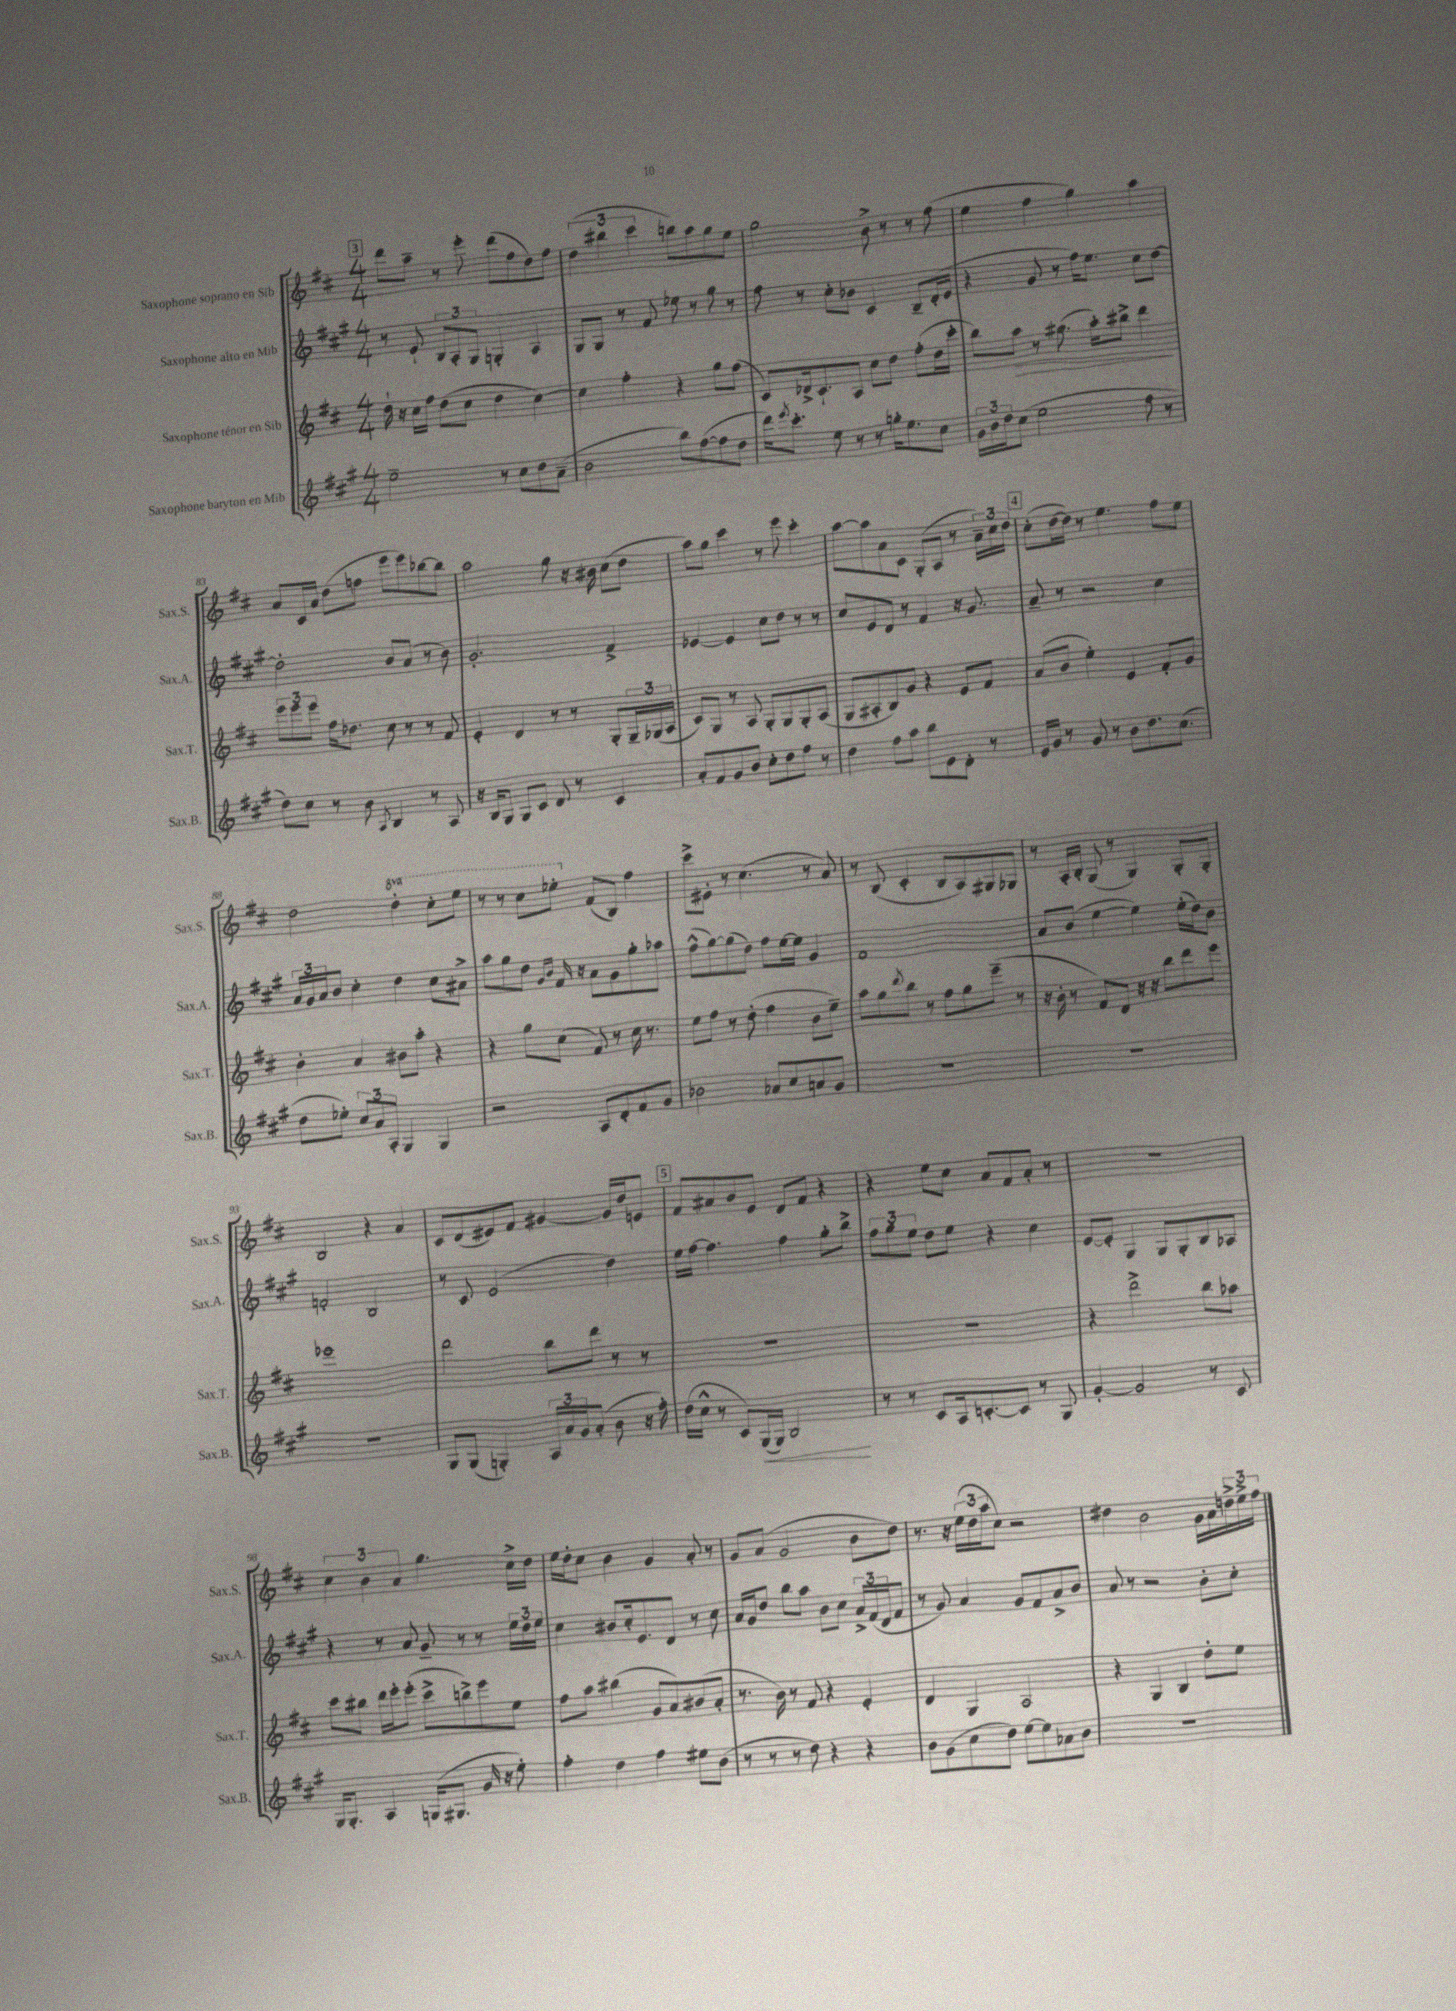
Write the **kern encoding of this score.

**kern	**kern	**kern	**kern
*staff4	*staff3	*staff2	*staff1
*clefG2	*clefG2	*clefG2	*clefG2
*k[f#c#g#]	*k[f#c#]	*k[f#c#g#]	*k[f#c#]
*M4/4	*M4/4	*M4/4	*M4/4
2ee~	16dd`	8r	8ddd
.	16r	.	.
.	16cc#	8e`	8aa~
.	16ff#	.	.
.	(8dd	12B	8r
.	.	12A'	.
.	8cc#	.	8eee'
.	.	12G#	.
8r	4dd	4G'	(8ddd
8cc#	.	.	8ff#
8dd	[4cc#)	4A	8dd)
(8a~	.	.	8ff#
=	=	=	=
2b	4cc#]	8G#	(6dd
.	.	8G#	.
.	.	.	6bb#
.	4ff#'	8r	.
.	.	.	6ccc#
.	.	8f#	.
8bb)	4r	8ee-	8bb)
([8ff#	.	8r	8aa
8ff#]	8gg	8gg#	8gg
8dd	(8ff#	8r	8ee
=	=	=	=
16ddd)	8c#)	8ff#	2gg
8qeee	.	.	.
8.ccc#'	.	.	.
.	16d-^	8r	.
.	8.c#`	.	.
8ee	.	8cc#'	.
8r	8A	8b-	.
8r	8cc#	4c#	8b^
16gg'	8dd	.	8r
8.ee	.	.	.
.	(8ff#'	8B~	8r
8cc#	16dd	(16d'	(8ff#
.	16ccc#'	16e	.
=	=	=	=
24g#	8bb)	4r	4ee
24b	.	.	.
24dd	.	.	.
(8cc#	8aa	.	.
2ee	8r	8g#	4ff#
.	(8.gg#	8r	.
.	.	16ff#)	4gg)
.	16aa')	8.ee	.
.	8bb#^	.	.
8ff#	4ddd	8cc#	4aa
8r	.	[8dd	.
=	=	=	=
8dd)	12eee	2dd']	8a
.	12eee	.	.
8cc#	.	.	16c#
.	12eee	.	.
.	.	.	16a
8r	16ff#	.	(8dd
.	8.dd-	.	.
8b	.	.	8ff
8qA	.	.	.
4B	8cc#	8b	8eee
.	8r	(8a	8eee)
8r	8r	8r	[8bb-
8A	8f#	8b)	8bb-]
=	=	=	=
16r	4e'	2.g#'	2aa
16B	.	.	.
8G#	.	.	.
8G#	4d	.	.
8c#	.	.	.
8d	8r	.	8gg
8r	8r	.	16r
.	.	.	16b#
4c#	8G'	4f#^	(8cc#
.	24G~	.	8dd
.	(24G-	.	.
.	24A	.	.
=	=	=	=
8a'	8c#)	[4e-	8aa)
8f#	8G	.	8gg
8g#	8r	4e-]	4ccc#
8b	8A	.	.
8cc#'	8G'	8cc#	8r
8dd	8G	8dd	8eee
8ff#	8G'	8r	4ccc#'
8r	(8A	8r	.
=	=	=	=
4dd	8G	8cc#	[8aa
.	8A#'	8e	8aa]
8ff#	8B)	8d	8a
8aa	8g	8r	8c#
8bb	4r	4f#	(8G'
8e	.	.	8A
8d'	8e	16r	8r
.	.	8.g#	.
8r	8f#	.	24a~)
.	.	.	24cc#
.	.	.	24dd
=	=	=	=
16e	(8a	8a~	(8cc#'
16g#	.	.	.
8r	8b	8r	[16dd
.	.	.	16dd])
8g#	4ee')	2r	8r
8r	.	.	4.ee
8b	4e	.	.
8.dd	.	.	.
.	8f#'	4cc#	8ff#
(8.cc#	.	.	.
.	8g	.	8ee
=	=	=	=
8dd	4b'	24a	2dd
.	.	24g#	.
.	.	24a	.
8ee-')	.	8b	.
12cc#	4a	4cc#'	.
12a	.	.	.
12A'	.	.	.
4G#	8b#	4dd	4ddd'
.	8aa'	.	.
4G#	4r	8cc#	8ccc#'
.	.	8a#^	8eee
=	=	=	=
2r	4r	8aa	8r
.	.	8gg#	8r
.	8gg	8dd	8ccc#
.	.	16qqg#	.
.	.	16qqb	.
.	(8cc#	16f#	8eee-'
.	.	16r	.
8A	8f#)	8a	(8f#
8d'	8r	8g#	8B)
8f#	16cc#	8gg#'	4ff#
.	8.r	.	.
8g#	.	8aa-	.
=	=	=	=
2b-	8ee	(8ff#^^	8ccc#^
.	8ff#	[8gg#)	8e#'
.	8r	(8gg#]	8r
.	(8dd'	8dd)	(4.cc#
8a-	4ff#	8ff#	.
8cc#	.	[16ee	.
.	.	16ee]	.
8a	8b	4g#	8r
8g#	8ee~)	.	8a)
=	=	=	=
1r	8aa	1f#	8r
.	8gg	.	(8B
.	8qddd	.	.
.	8bb	.	4c#'
.	8r	.	.
.	8ff#	.	8B
.	8gg	.	8A)
.	(8eee~	.	8G#
.	8r	.	8G-
=	=	=	=
1r	16r	8a	8r
.	16b'	.	.
.	8r	(8b	16A'
.	.	.	16B'
.	8f#)	[4ee	(8G
.	8d	.	8r
.	16r	4ee])	4G)
.	16r	.	.
.	8bb	.	.
.	8ddd	(16ee'	8G'
.	.	16dd)	.
.	8eee	8b	8G'
=	=	=	=
1r	1eee-	2f'	2B
.	.	2B	4r
.	.	.	4a
=	=	=	=
8G#	2ddd	8r	8c#
(8G#	.	8c#	(8d
4G')	.	(2e	8e#)
.	.	.	8f#
24A	8bb	.	[4g#
24a	.	.	.
24g#	.	.	.
(8a'	8ddd	.	.
8b	8r	4dd)	16g#]
.	.	.	16dd
16r	8r	.	8e
16ff#')	.	.	.
=	=	=	=
(16dd	1r	16ee	8f#
16cc#^^	.	[16ff#	.
8r	.	4.ff#]	8a#
8c#)	.	.	8b
(16G#	.	.	8e
16G#)	.	.	.
2B	.	4ff#	8d
.	.	.	8f#
.	.	8gg#'	4r
.	.	8bb^	.
=	=	=	=
8r	1r	12ff#	4r
.	.	12gg#	.
8r	.	.	.
.	.	12ee	.
8c#	.	8dd	8ee
16A	.	8ee	8cc#
[8.c'	.	.	.
.	.	4r	8a
8c]	.	.	8f#
8r	.	4cc#	8a'
8G#	.	.	8r
=	=	=	=
[4g#'	4r	[8e	1r
.	.	8e']	.
2g#]	2ddd^	4G#	.
.	.	8G#	.
.	.	8G#'	.
8r	8bb	8B	.
8c#	8aa-	8A-	.
=	=	=	=
16G#	8ccc#	4r	6cc#
8.G#'	.	.	.
.	8bb#	.	.
.	.	.	6b
4A	16ddd	8r	.
.	16eee'	.	.
.	.	.	6a
.	(8eee'	8a	.
(16G	8ccc#^	8g#~	4.gg
8.G#	.	.	.
.	8bb^)	8r	.
16g#	8eee	8r	.
16r	.	.	.
8ee')	8ee	24ee	16cc#^
.	.	24dd	.
.	.	.	16dd
.	.	24ee	.
=	=	=	=
4ff#'	8ff#	4cc#	16ee
.	.	.	16dd'
.	8aa	.	8cc#
4dd	(4bb#	8b#	4b
.	.	16cc#'	.
.	.	8.e	.
4ff#	8g	.	4g
.	8a)	8d	.
8ee#	(8b#	8r	8a'
(8b	8a'	8cc#	8r
=	=	=	=
8r	8.r	16a	8g
.	.	16g#	.
8r	.	8dd	(8a
.	16b)	.	.
8r	8r	8bb	2g
8dd)	8f#	8aa	.
4r	4r	8b	.
.	.	8cc#	.
4r	4e'	24a^	8b
.	.	(24f#	.
.	.	24d	.
.	.	8f#	8dd)
=	=	=	=
8b	4d	8r	8.r
(8g#	.	8g#)	.
.	.	.	16r
8cc#	4G	4a	(24ee
.	.	.	24dd
.	.	.	24aa
8dd)	.	.	8cc#)
[8ee	2A	8g#	2r
8ee]	.	8f#	.
8a-	.	8a^	.
8b	.	8b	.
=	=	=	=
1r	4r	8a	4dd#
.	.	8r	.
.	4G	2r	2b
.	4B	.	.
.	8dd'	8b'	16g
.	.	.	16a
.	8ee	8cc#'	24dd^
.	.	.	24ee^
.	.	.	24ff#
==	==	==	==
*-	*-	*-	*-
